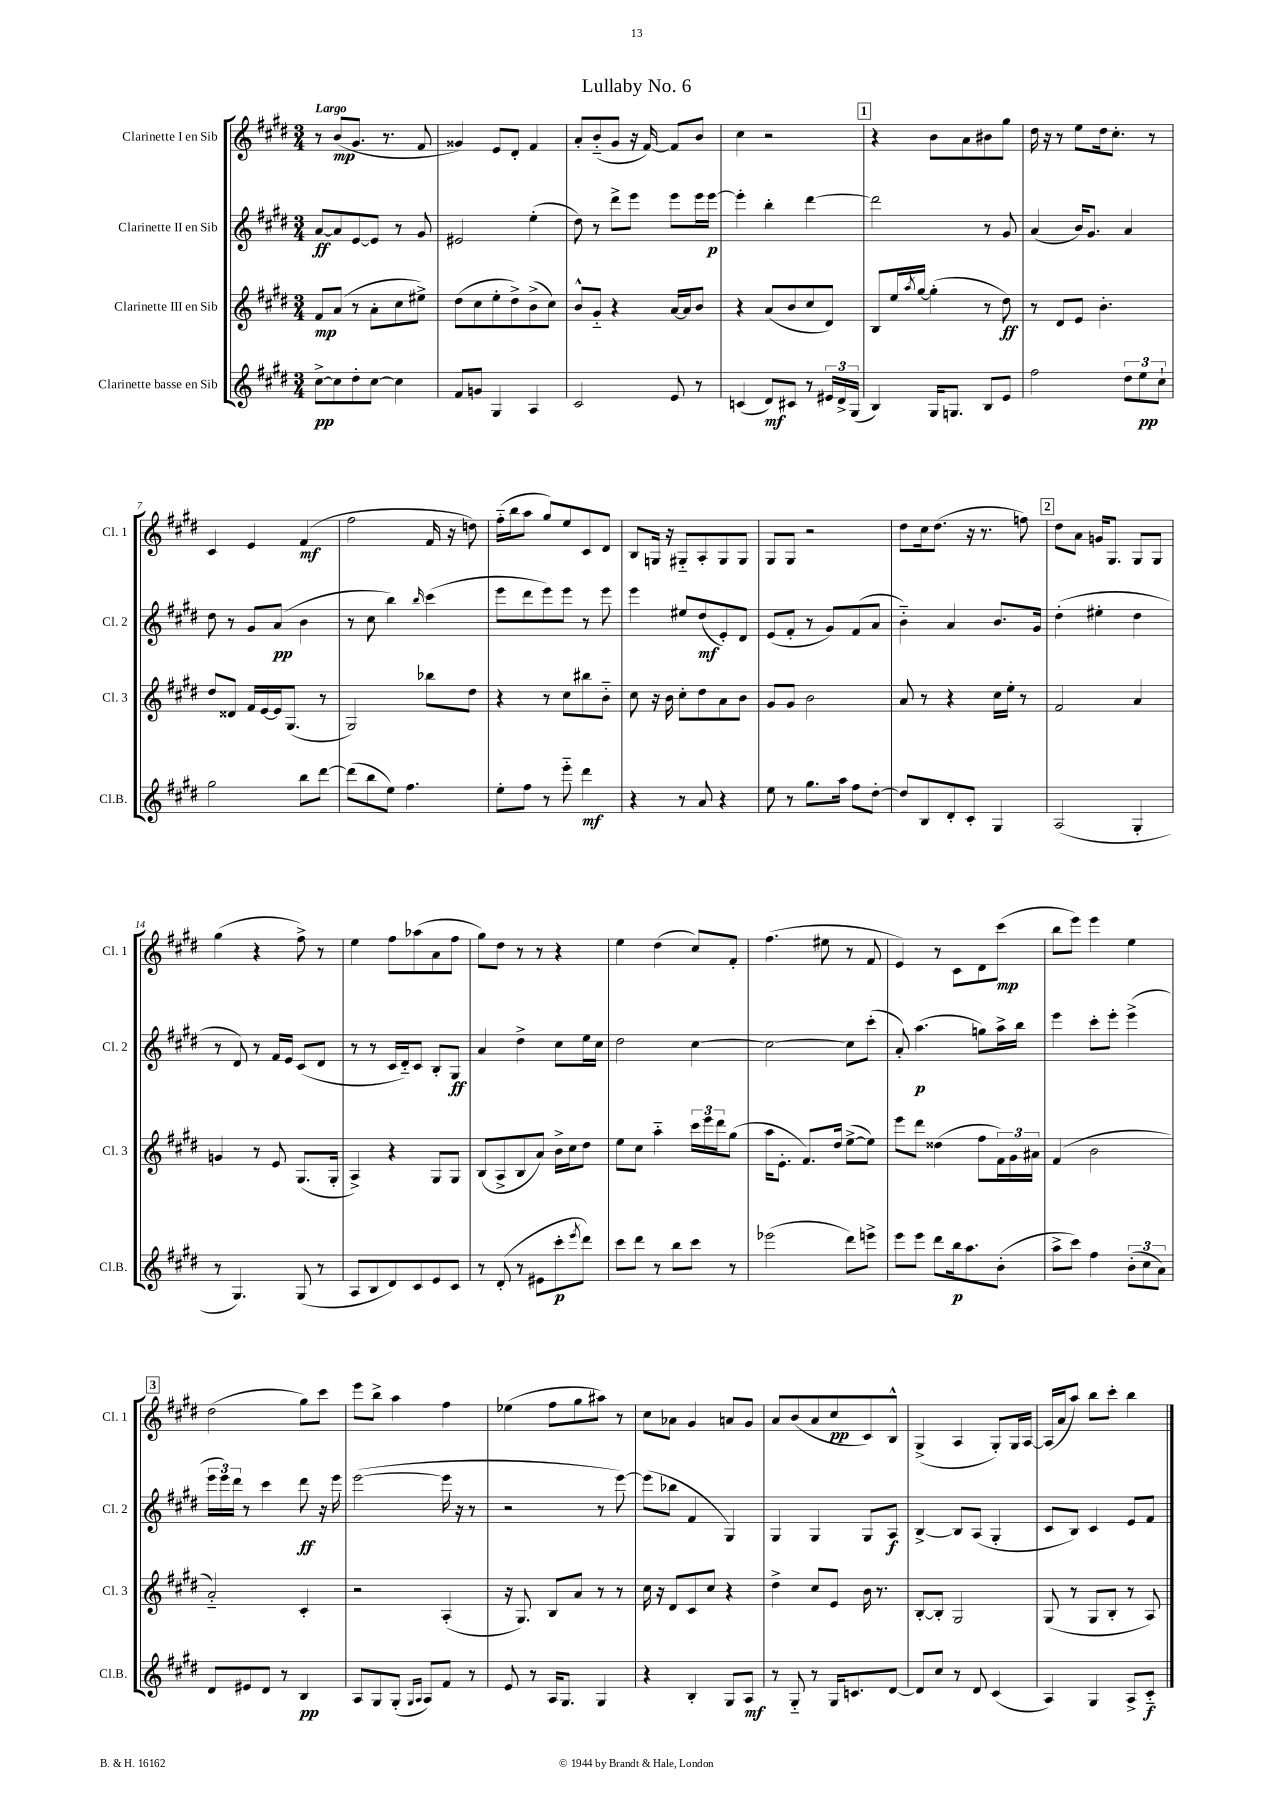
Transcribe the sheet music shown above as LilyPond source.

\header { title = "Lullaby No. 6" }
<<
\new StaffGroup <<
\new Staff = "s0" \with { instrumentName = "Clarinette I en Sib" shortInstrumentName = "Cl. 1" } {
    \clef treble \key e \major \numericTimeSignature \time 3/4 \tempo "Largo"
    r8 b'8\mp( gis'8. r8. fis'8 |
    gisis'4) e'8 dis'8-. fis'4 |
    a'8-. b'8-_( gis'8 r16 fis'16~) fis'8 b'8 |
    cis''4 r2 |
    \mark \markup { \box "1" } r4 b'8 a'8 bis'8 gis''8 |
    dis''16 r16 r8 e''8 dis''16 cis''8.-. r8 |
    cis'4 e'4 fis'4\mf( |
    fis''2 fis'16 r16 d''8) |
    fis''16-_( b''16 a''8 gis''8) e''8 cis'8 dis'8 |
    b8 g16 r16 gis8-_ a8-. gis8 gis8 |
    gis8 gis8 r2 |
    dis''8 cis''16 dis''8.( r16 r8. f''8) |
    \mark \markup { \box "2" } dis''8 a'8 g'16 gis8. gis8 gis8 |
    gis''4( r4 fis''8->) r8 |
    e''4 fis''8 aes''8( a'8 fis''8 |
    gis''8) dis''8 r8 r8 r4 |
    e''4 dis''4( cis''8) fis'8-. |
    fis''4.( eis''8 r8 fis'8 |
    e'4) r8 cis'8 dis'8 cis'''8\mp( |
    b''8 e'''8) e'''4 e''4 |
    \mark \markup { \box "3" } dis''2( gis''8) cis'''8 |
    e'''8 b''8-> a''4 fis''4 |
    ees''4( fis''8 gis''8 ais''8) r8 |
    cis''8 aes'8 gis'4 a'8 gis'8 |
    a'8 b'8( a'8 cis''8\pp cis'8) b8-^ |
    gis4->( a4 gis8-.) gis16 a16~ |
    a16( a'16 a''8) b''8 cis'''8-. b''4 \bar "|." |
}
\new Staff = "s1" \with { instrumentName = "Clarinette II en Sib" shortInstrumentName = "Cl. 2" } {
    \clef treble \key e \major \numericTimeSignature \time 3/4
    a'8~\ff a'8 e'8~ e'8 r8 gis'8 |
    eis'2 e''4-.( |
    dis''8) r8 dis'''8-> e'''8 e'''8 e'''16 e'''16~\p |
    e'''4-. b''4-. dis'''4~ |
    \mark \markup { \box "1" } dis'''2 r8 gis'8 |
    a'4( b'16) gis'8. a'4 |
    dis''8 r8 gis'8 a'8\pp( b'4 |
    r8 cis''8 b''4) \grace { b''16 } cis'''4( |
    e'''8 dis'''8 e'''8) e'''8 r8 e'''8 |
    e'''4 eis''8 dis''8\mf( e'8-.) dis'8 |
    e'8( fis'8-. r8 gis'8) fis'8( a'8 |
    b'4-_) a'4 b'8. gis'16 |
    \mark \markup { \box "2" } dis''4-.( eis''4-. dis''4 |
    r8 dis'8) r8 fis'16 e'16 cis'8( dis'8 |
    r8 r8 cis'16 dis'16-_) cis'8 b8-. gis8\ff |
    a'4 dis''4-> cis''8 e''16 cis''16 |
    dis''2 cis''4~ |
    cis''2~ cis''8 cis'''8-.( |
    a'8-.) a''4.\p( g''8) a''16-> b''16 |
    e'''4 cis'''8-. e'''8-. e'''4->( |
    \mark \markup { \box "3" } \tuplet 3/2 { e'''16 e'''16) dis'''16 } r8 cis'''4 dis'''8\ff r16 e'''16 |
    e'''2~( e'''16 r16 r8 |
    r2 r8 e'''8~) |
    e'''8( bes''8 fis'4 gis4) |
    gis4 gis4 gis8 a8\f |
    b4~-> b8 a8( gis4-. |
    cis'8 b8) cis'4 e'8 fis'8 \bar "|." |
}
\new Staff = "s2" \with { instrumentName = "Clarinette III en Sib" shortInstrumentName = "Cl. 3" } {
    \clef treble \key e \major \numericTimeSignature \time 3/4
    fis'8\mp a'8( r8 a'8-. cis''8 eis''8->) |
    dis''8( cis''8 e''8-. dis''8->) b'8->( cis''8) |
    b'8-^ gis'8-_ r4 a'16~ a'16 b'8 |
    r4 a'8( b'8 cis''8 dis'8) |
    \mark \markup { \box "1" } b8 e''16 \acciaccatura { a''8 } gis''16~ gis''4-.( r8 dis''8\ff) |
    r8 dis'8 e'8 b'4.-. |
    dis''8 disis'8 fis'16 e'16~ e'16 gis8.( r8 |
    gis2) bes''8 dis''8 |
    r4 r8 cis''8 bis''8 b'8-_ |
    cis''8 r16 b'16 cis''8-. dis''8 a'8 b'8 |
    gis'8 gis'8 b'2 |
    a'8 r8 r4 cis''16 e''16-. r8 |
    \mark \markup { \box "2" } fis'2 a'4 |
    g'4 r8 e'8 gis8.( gis16-. |
    a4->) r4 gis8 gis8 |
    b8( a8-> b8 a'8) b'16-> cis''16 dis''8 |
    e''8 cis''8 a''4-_ \tuplet 3/2 { cis'''16 e'''16 dis'''16 } gis''8( |
    a''16 e'8.-. fis'8.) dis''16 e''8~->( e''8) |
    e'''8 dis'''8 disis''4( fis''8 \tuplet 3/2 { fis'16) gis'16 ais'16 } |
    fis'4( b'2 |
    \mark \markup { \box "3" } a'2-_) cis'4-. |
    r2 a4-.( |
    r16 gis8.) b8 a'8 r8 r8 |
    cis''16 r16 dis'8 cis'8 cis''8 r4 |
    dis''4-> cis''8 e'8 b'16 r8. |
    b8~-. b8-. gis2 |
    gis8( r8 gis8 b8-. r8 a8) \bar "|." |
}
\new Staff = "s3" \with { instrumentName = "Clarinette basse en Sib" shortInstrumentName = "Cl.B." } {
    \clef treble \key e \major \numericTimeSignature \time 3/4
    cis''8~->\pp cis''8 dis''8-. cis''8~ cis''4 |
    fis'8 g'8 gis4 a4 |
    cis'2 e'8 r8 |
    c'4( dis'8\mf) cis'8 r8 \tuplet 3/2 { eis'16 dis'16-> gis16( } |
    \mark \markup { \box "1" } b4) gis16 g8. b8 e'8 |
    fis''2 \tuplet 3/2 { dis''8 e''8\pp cis''8-! } |
    gis''2 b''8 dis'''8~ |
    dis'''8( b''8 e''8) fis''4. |
    e''8-. fis''8 r8 e'''8-_ dis'''4\mf |
    r4 r8 a'8 r4 |
    e''8 r8 gis''8. a''16 fis''8 dis''8~-. |
    dis''8 b8 dis'8-. cis'8-. gis4 |
    \mark \markup { \box "2" } a2( gis4-. |
    r8 gis4.) gis8( r8 |
    a8 b8 dis'8) cis'8 e'8 cis'8 |
    r8 dis'8-.( r8 eis'8 cis'''8-.\p \acciaccatura { e'''8 } dis'''8) |
    cis'''8 dis'''8 r8 b''8 cis'''8 r8 |
    ees'''2( dis'''8) e'''8-> |
    e'''8 e'''8 dis'''8 b''16\p a''8. b'8-.( |
    a''8-> cis'''8) fis''4 \tuplet 3/2 { b'8-.( cis''8 a'8) } |
    \mark \markup { \box "3" } dis'8 eis'8 dis'8 r8 b4\pp |
    a8 gis8 gis8-.( \grace { gis16 a16 } a8) fis'8 r8 |
    e'8 r8 a16 gis8. gis4 |
    r4 b4-. gis8 a8\mf |
    r8 gis8-_ r8 gis16 c'8. dis'8~ |
    dis'8 cis''8 r8 dis'8 cis'4( |
    a4) gis4 a8-> cis'8-_\f \bar "|." |
}
>>
>>
